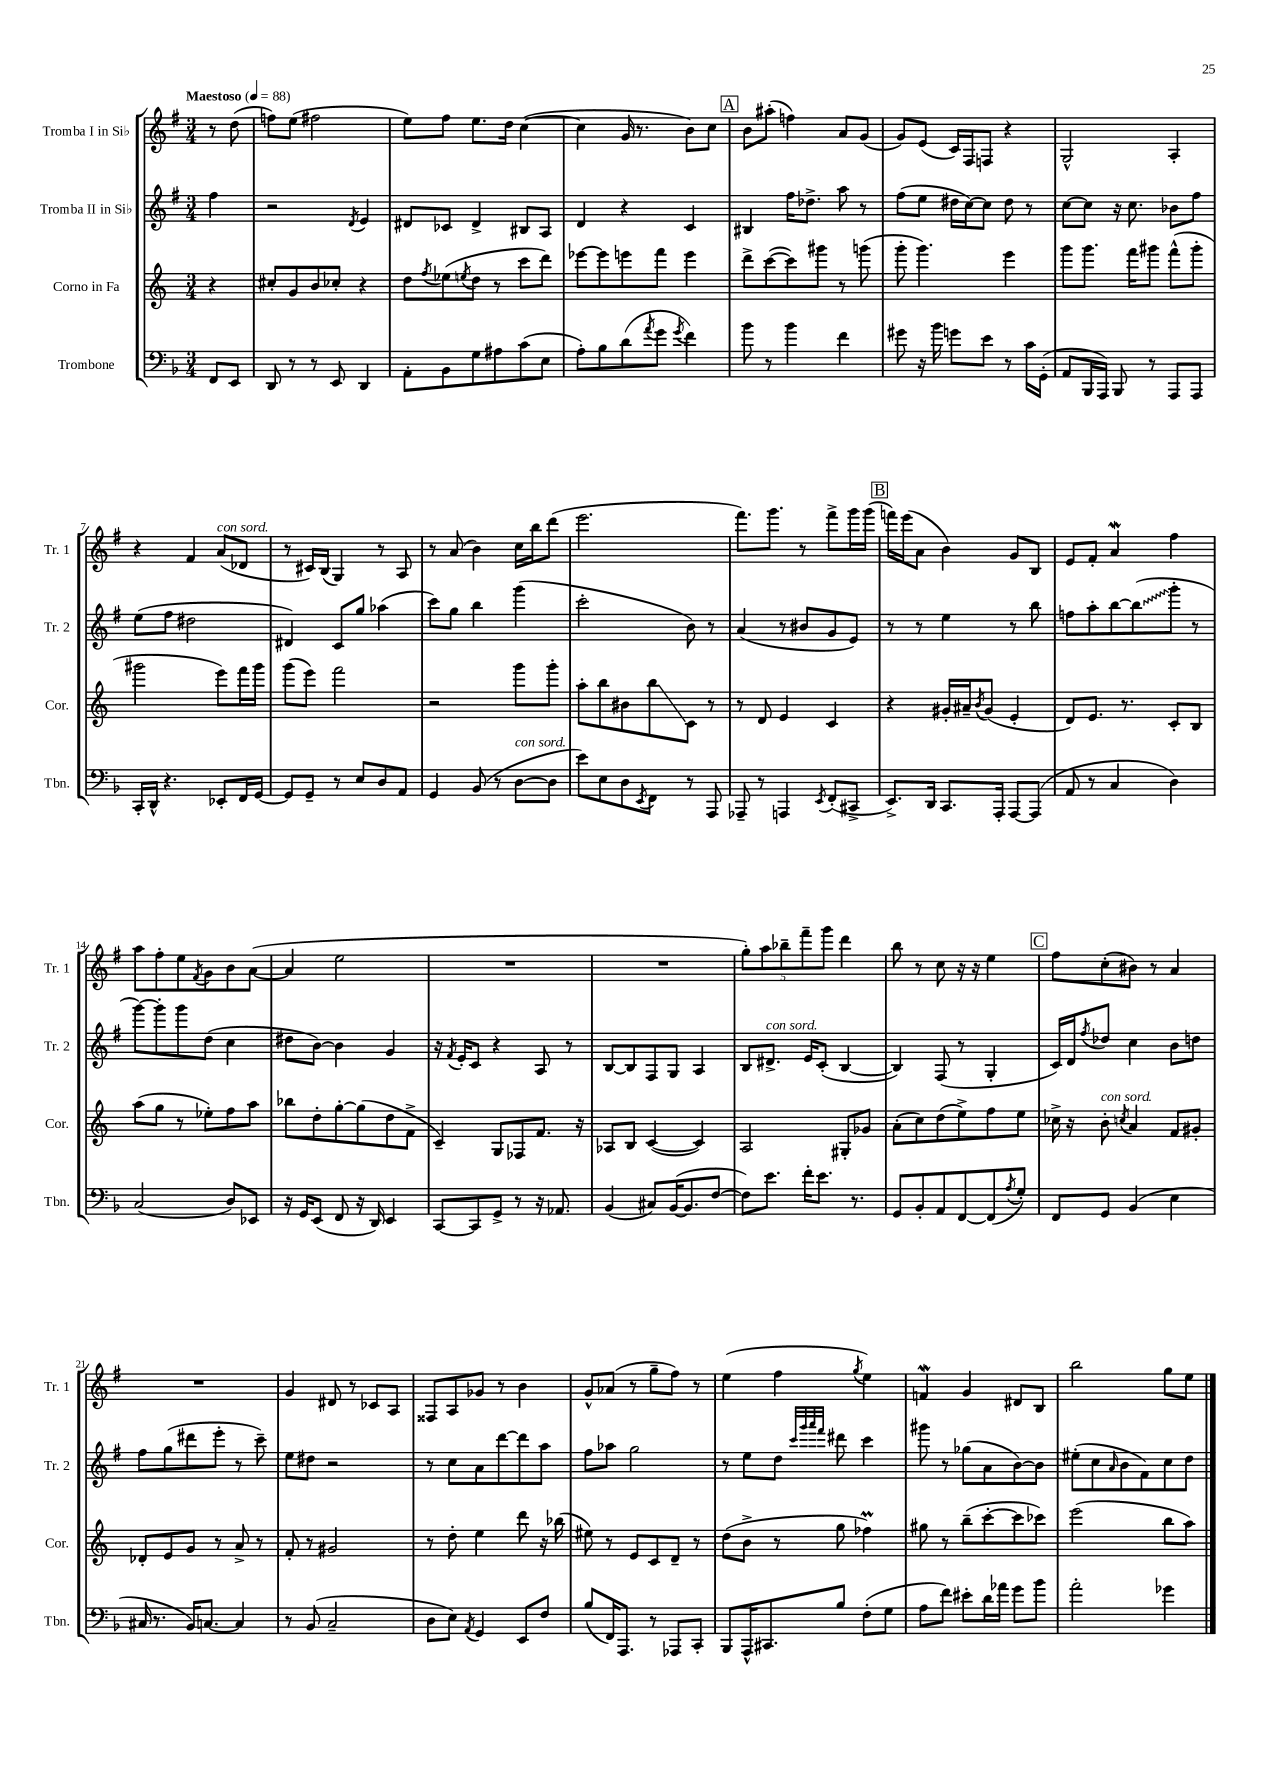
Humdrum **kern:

**kern	**kern	**kern	**kern
*staff4	*staff3	*staff2	*staff1
*clefF4	*clefG2	*clefG2	*clefG2
*k[b-]	*k[]	*k[f#]	*k[f#]
*M3/4	*M3/4	*M3/4	*M3/4
*MM88	*MM88	*MM88	*MM88
8FF	4r	4ff#	8r
8EE	.	.	(8dd
=	=	=	=
8DD	8cc#'	2r	8ff)
8r	8g	.	(8ee
8r	8b	.	2ff#
8EE	8cc-'	.	.
.	.	8qd	.
4DD	4r	4e	.
=	=	=	=
8AA'	8dd	8d#	8ee)
.	8qff	.	.
8BB-	(8ee-	8c-	8ff#
.	8qee	.	.
8G	8dd	4d#^	8.ee
8A#	8r	.	.
.	.	.	16dd
(8c	8ccc	8B#	([4cc
8E	8ddd)	8A	.
=	=	=	=
8A')	[8eee-	4d	4cc]
8B-	8eee-]	.	.
(8d	8eee	4r	16g
.	.	.	8.r
8qa	.	.	.
8g	8fff	.	.
8qg	.	.	.
4f)	4eee	4c	8b)
.	.	.	8cc
=	=	=	=
8b-	8ddd^	4B#	8b
8r	([8ccc	.	(8aa#'
4b-	8ccc])	16ff#	4ff)
.	.	8.dd-^	.
.	8ggg#	.	.
4f	8r	8aa	8a
.	(8ggg	8r	(8g
=	=	=	=
8g#	8ggg'	(8ff#	8g)
16r	4.ggg)	8ee	(8e
16b-	.	.	.
8g	.	16dd#	16c)
.	.	[16cc)	16F#
8e	.	8cc]	8F
8r	4eee	8dd#	4r
16c	.	8r	.
(16GG'	.	.	.
=	=	=	=
8AA	8ggg	[8cc	2G^^
16BBB-	8.ggg	8cc]	.
16AAA)	.	.	.
8BBB-	.	16r	.
.	16fff	8.cc	.
8r	8ggg#	.	.
8AAA	(8fff^^	8b-	4A'
8AAA	8ggg#'	8ff#	.
=	=	=	=
16CC'	2ggg#	(8ee	4r
16DD^^	.	.	.
4.r	.	8ff#	.
.	.	2dd#	4f#
8EE-'	8eee)	.	(8a
16FF	16fff	.	8d-
[16GG	16ggg#	.	.
=	=	=	=
8GG]	(8ggg	4d#)	8r
8GG~	8eee)	.	16c#)
.	.	.	(16B
8r	2fff	8c	4G)
8E	.	8gg	.
8D	.	(4aa-	8r
8AA	.	.	8A
=	=	=	=
4GG	2r	8ccc)	8r
.	.	8gg	(8a
(8BB-	.	4bb	4b)
8r	.	.	.
[8D	8ggg	(4ggg	16cc
.	.	.	16bb
8D]	8ggg'	.	(8ddd
=	=	=	=
8e)	8aa'	2ccc'	2.eee
8E	8bb	.	.
8D	8b#	.	.
8qEE	.	.	.
8FF	8bb	.	.
8r	8c	8b)	.
8AAA	8r	8r	.
=	=	=	=
8AAA-~	8r	(4a	8.fff#)
8r	8d	.	.
.	.	.	8.ggg
4AAA	4e	8r	.
.	.	8b#	8r
8qEE	.	.	.
(8FF'	4c	8g	8fff#^
8CC#^	.	8e)	16ggg
.	.	.	(16ggg
=	=	=	=
8.EE^)	4r	8r	16fff)
.	.	.	(16eee
.	.	8r	8a
16DD	.	.	.
8.CC	16g#'	4ee	4b)
.	16a#~	.	.
.	8qb	.	.
.	(8g#	.	.
16AAA'	.	.	.
[8AAA	4e'	8r	8g
(8AAA]	.	8bb	8B
=	=	=	=
8AA	8d)	8ff	8e
8r	8.e	8aa'	8f#'
4C	.	[8bb	4a
.	8.r	.	.
.	.	(8bb]	.
4D)	8c'	8ggg'	4ff#
.	8B	8r	.
=	=	=	=
(2C	(8aa	[8ggg)	8aa
.	8gg	8ggg']	8ff#'
.	8r	8ggg	8ee
.	.	.	8qf#
.	8ee-')	(8dd	8g
8D)	8ff	4cc	8b
8EE-	8aa	.	([8a
=	=	=	=
16r	8bb-	8dd#	4a]
16GG	.	.	.
(8EE	8dd'	[8b)	.
8FF	[8gg'	4b]	2ee
16r	(8gg]	.	.
16DD)	.	.	.
4EE	8dd	4g	.
.	8f^	.	.
=	=	=	=
[8CC	4c~)	16r	2.r
.	.	8qf#	.
.	.	16e'	.
8CC]	.	8c	.
8GG^	8G	4r	.
8r	8F-	.	.
16r	8.f	8A	.
8.AA-	.	.	.
.	.	8r	.
.	16r	.	.
=	=	=	=
(4BB-	8A-	[8B	2.r
.	8B	8B]	.
8C#)	([4c	8F#	.
([16BB-	.	8G	.
8.BB-]	.	.	.
.	4c])	4A	.
[8F	.	.	.
=	=	=	=
8F])	2A	8B	10gg')
.	.	.	10aa
8.e	.	8.d#^	.
.	.	.	10bb-~
.	.	.	10fff#~
16f'	.	16e	.
8.e	.	(8c'	.
.	.	.	10ggg
.	8G#'	[4B	4ddd
8.r	.	.	.
.	8g-	.	.
=	=	=	=
8GG	(8a'	4B])	8bb
8BB-'	8cc)	.	8r
8AA	(8dd	(8F#	8cc
[8FF	8ee^)	8r	16r
.	.	.	16r
(8FF]	8ff	4G'	4ee
8qA	.	.	.
8G')	8ee	.	.
=	=	=	=
8FF	16cc-^	16c)	8ff#
.	16r	16d	.
.	.	8qff#	.
8GG	8b'	8dd-	(8cc'
.	8qcc	.	.
(4BB-	4a	4cc	8b#)
.	.	.	8r
4E	8f	8b	4a
.	8g#'	8dd	.
=	=	=	=
16C#	8d-'	8ff#	2.r
8.r	.	.	.
.	8e	(8gg	.
16BB-)	8g	8ddd#	.
[8.C	.	.	.
.	8r	8eee'	.
4C]	8a^	8r	.
.	8r	8ccc~)	.
=	=	=	=
8r	8f'	8ee	4g
(8BB-	8r	8dd#	.
2C~	2g#	2r	8d#
.	.	.	8r
.	.	.	8c-
.	.	.	8A
=	=	=	=
8D	8r	8r	8F##
8E)	8dd'	8cc	8A
8qAA	.	.	.
4GG	4ee	8a	8g-
.	.	[8ddd	8r
8EE	8ddd	8ddd]	4b
8F	16r	8aa	.
.	(16bb-	.	.
=	=	=	=
(8B-	8ee#)	8ff#	8g^^
16FF)	8r	8aa-	(8a-
8.AAA	.	.	.
.	8e	2gg	8r
8r	8c	.	8gg~
8AAA-	8d~	.	8ff#)
8CC'	8r	.	8r
=	=	=	=
8BBB-	(8dd	8r	(4ee
16AAA^^	8b^	8ee	.
8.CC#	.	.	.
.	8r	8dd	4ff#
.	.	32qqccc	.
.	.	32qqggg	.
.	.	32qqaaa	.
.	.	32qqfff#	.
8B-	8gg	8ddd#	.
.	.	.	8qgg
(8F'	4ff-)	4ccc	4ee)
8G	.	.	.
=	=	=	=
8A	8gg#	8ggg#	4f
8f)	8r	8r	.
8e#'	(8bb~	(8gg-	4g
16d	[8ccc'	8a	.
16a-	.	.	.
8g	8ccc]	[8b)	8d#
8b-	8ccc-)	8b]	8B
=	=	=	=
2a'	(2eee	(8ee#'	2bb
.	.	8cc	.
.	.	16qqa	.
.	.	8b	.
.	.	8f#)	.
4g-	8bb	8cc	8gg
.	8aa)	8dd	8ee
==	==	==	==
*-	*-	*-	*-
